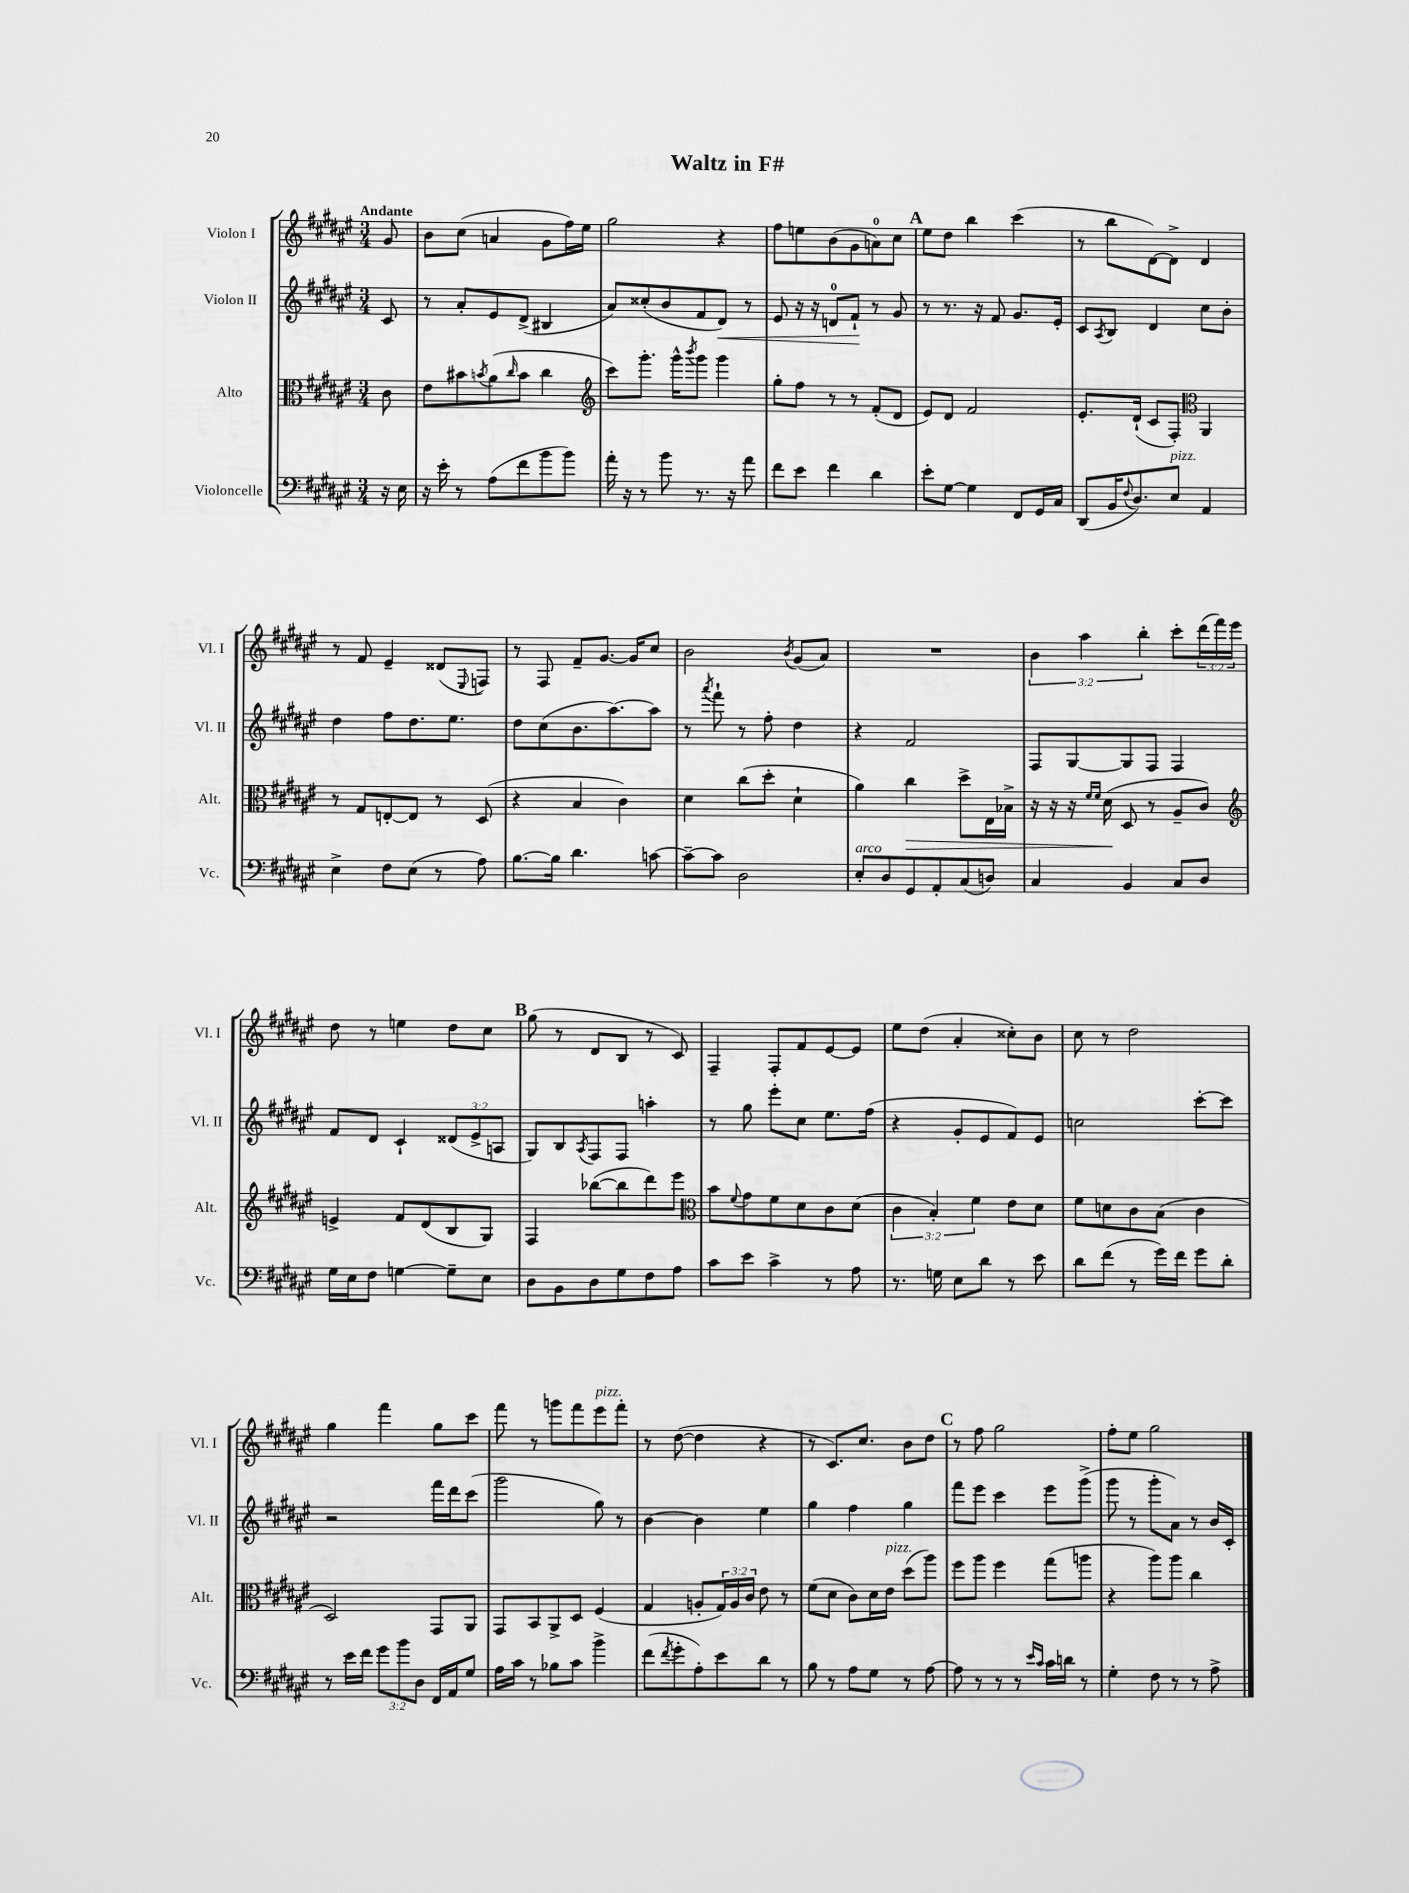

**kern	**kern	**dynam	**kern	**dynam	**kern
*part4	*part3	*part3	*part2	*part2	*part1
*staff4	*staff3	*staff3	*staff2	*staff2	*staff1
*I"Violoncelle	*I"Alto	*	*I"Violon II	*	*I"Violon I
*I'Vc.	*I'Alt.	*	*I'Vl. II	*	*I'Vl. I
*clefF4	*clefC3	*	*clefG2	*	*clefG2
*k[f#c#g#d#a#e#]	*k[f#c#g#d#a#e#]	*	*k[f#c#g#d#a#e#]	*	*k[f#c#g#d#a#e#]
*M3/4	*M3/4	*	*M3/4	*	*M3/4
=	=	=	=	=	=
!	!	!	!	!	!LO:TX:a:B:t=Andante
16r	8c#\	.	8c#/	.	8g#/
16E#\	.	.	.	.	.
=1	=1	=1	=1	=1	=1
16r	8e#\L	.	8r	.	8b\L
16e#'\	.	.	.	.	.
8r	8b#X\	.	8a#'/L	.	(8cc#\J
.	8qbn/	.	.	.	.
(8A#\L	(8a#\	.	8e#/	.	4an/
.	16qqcc#/	.	.	.	.
8f#\	8b\J	.	(8d#^/J	.	.
8b\	4cc#\	.	4B#X/	.	8g#\L
8b\J)	.	.	.	.	16ff#\L)
.	.	.	.	.	16ee#\JJ
=2	=2	=2	=2	=2	=2
*	*clefG2	*	*	*	*
16a#'\	8ccc#\L)	.	8a#/L)	.	2gg#\
16r	.	.	.	.	.
8r	8.ggg#'\J	.	(8cc##X'/	.	.
8b\	.	.	8b/	.	.
.	16ggg#^^\KL	.	.	.	.
.	8qbbb/	.	.	.	.
8.r	8ggg#\J	.	8f#/	.	.
!	!	!	!	!LO:HP:b	!
.	4ggg#\	.	8d#/J)	<	4r
16r	.	.	.	.	.
8a#\	.	.	8r	.	.
=3	=3	=3	=3	=3	=3
8f#\L	8gg#'\L	.	8e#/	.	8ff#\L
8e#\J	8ff#\J	.	16r	.	8een\
.	.	.	16r	.	.
4f#\	8r	.	8dn/L	.	(8b\
.	8r	.	8f#`/J	.	8g#\
4d#\	(8f#'/L	.	8r	[	8an\)
.	8d#/J	.	8g#/	.	8cc#\J
!!LO:REH:place=s1:t=A
=4	=4	=4	=4	=4	=4
8e#'\L	8e#/L)	.	8r	.	8ee#\L
[8G#\J	8d#/J	.	8.r	.	8dd#\J
4G#\]	2f#/	.	.	.	4bb\
.	.	.	16r	.	.
.	.	.	8f#/	.	.
8FF#/L	.	.	8.g#/L	.	(4ccc#\
16GG#/L	.	.	.	.	.
16C#/JJ	.	.	16e#'/Jk	.	.
=5	=5	=5	=5	=5	=5
(8DD#/L	8.e#'/L	.	8c#/L	.	8r
.	.	.	8qA#/	.	.
16BB/K	.	.	8B/J	.	8bb\L
8qqF#/	.	.	.	.	.
8.D#/)	(16d#`/Jk	.	.	.	.
.	8c#/L	.	4d#/	.	[8d#\)
!LO:TX:a:i:t=pizz.	!	!	!	!	!
8E#/J	8F#'/J)	.	.	.	8d#^\J]
*	*clefC3	*	*	*	*
4AA#/	4AA#/	.	8cc#\L	.	4d#/
.	.	.	8b'\J	.	.
!!LO:LB:g=z
=6	=6	=6	=6	=6	=6
4E#^\	8r	.	4dd#\	.	8r
.	8G#/L	.	.	.	8f#/
8F#\L	[8En'/	.	8ff#\L	.	4e#~/
(8E#\J	8E/J]	.	8.dd#\	.	.
8r	8r	.	.	.	(8d##X/L
.	.	.	8.ee#\J	.	.
.	.	.	.	.	8qqE#/
8A#\)	(8D#/	.	.	.	8Fn/J)
=7	=7	=7	=7	=7	=7
[8.B\L	4r	.	8dd#\L	.	8r
.	.	.	(8cc#\	.	8F#/
16B\Jk]	.	.	.	.	.
4.d#\	4B/	.	8.b\	.	8f#~/L
.	.	.	.	.	[8.g#/J
.	.	.	[8.aa#\)	.	.
.	4c#\)	.	.	.	.
.	.	.	.	.	16g#/KL]
[8cn\	.	.	8aa#\J]	.	8cc#/J
=8	=8	=8	=8	=8	=8
8c~\L_	4d#\	.	8r	.	2b\
.	.	.	8qaaa#/	.	.
8c\J]	.	.	8fff#`\	.	.
2D#\	(8cc#\L	.	8r	.	.
.	8dd#'\J	.	8ff#'\	.	.
.	.	.	.	.	8qb/
.	4d#`\	.	4dd#\	.	(8g#/L
.	.	.	.	.	8a#/J)
=9	=9	=9	=9	=9	=9
!LO:TX:a:i:t=arco	!	!	!	!	!
8E#'/L	4a#\)	.	4r	.	2.r
8D#/	.	.	.	.	.
!	!	!LO:HP:b	!	!	!
8GG#/	4cc#\	>	2f#/	.	.
8AA#'/	.	.	.	.	.
(8C#/	8dd#^\L	.	.	.	.
8Dn/J)	16E#\L	.	.	.	.
.	16B-X^\JJ	.	.	.	.
=10	=10	=10	=10	=10	=10
4C#/	16r	.	8F#/L	.	6b\
.	16r	.	.	.	.
.	16r	.	[8G#/	.	.
.	.	.	.	.	6aa#\
.	16qqf#/LL	.	.	.	.
.	16qqf#/JJ	.	.	.	.
.	(16d#\	.	.	.	.
4BB/	8D#/	]	8G#/]	.	.
.	.	.	.	.	6bb'\
.	8r	.	8F#/J	.	.
8C#/L	8A#~/L	.	4F#/	.	8ccc#'\L
8D#/J	8c#/J)	.	.	.	(24ddd#\L
.	.	.	.	.	24fff#\)
.	.	.	.	.	24eee#\JJ
!!LO:LB:g=z
=11	=11	=11	=11	=11	=11
*	*clefG2	*	*	*	*
16G#\LL	4en^/	.	8f#/L	.	8dd#\
16E#\J	.	.	.	.	.
8F#\J	.	.	8d#/J	.	8r
[4Gn\	8f#/L	.	4c#`/	.	4een\
.	(8d#/	.	.	.	.
8G~\L]	8B/	.	(12d##X/L	.	8dd#\L
.	.	.	12e#^/	.	.
8E#\J	8G#/J)	.	.	.	8cc#\J
.	.	.	12An/J	.	.
!!LO:REH:place=s1:t=B
=12	=12	=12	=12	=12	=12
8D#\L	4F#/	.	8G#/L)	.	(8gg#\
8BB\	.	.	8B/	.	8r
.	.	.	8qA#/	.	.
8D#\	([8bb-X\L	.	8F#/	.	8d#/L
8G#\	8bb-\]	.	8F#/J	.	8B/J
8F#\	8ddd#\)	.	4aan'\	.	8r
8A#\J	8eee#\J	.	.	.	8c#/)
=13	=13	=13	=13	=13	=13
*	*clefC3	*	*	*	*
8c#\L	8b\L	.	8r	.	4F#~/
.	8qqf#/	.	.	.	.
8e#\J	8g#\	.	8gg#\	.	.
4c#^\	8f#\	.	8eee#'\L	.	8F#'/L
.	8d#\	.	8cc#\J	.	8f#/
8r	8c#\	.	8.ee#\L	.	[8e#/
8A#\	(8d#\J	.	.	.	8e#/J]
.	.	.	(16ff#\Jk	.	.
=14	=14	=14	=14	=14	=14
8.r	6c#\	.	4r	.	8ee#\L
.	.	.	.	.	(8dd#\J
.	6B'/)	.	.	.	.
16Gn\	.	.	.	.	.
8E#\L	.	.	8g#'/L	.	4a#'/
.	6f#\	.	.	.	.
8d#\J	.	.	8e#/	.	.
8r	8e#\L	.	8f#/)	.	8cc##X'\L)
8e#\	8d#\J	.	8e#/J	.	8b\J
=15	=15	=15	=15	=15	=15
8d#\L	8f#\L	.	2ccn\	.	8cc#\
(8f#\J	8dn\	.	.	.	8r
8r	8c#\	.	.	.	2dd#\
16g#\LL)	(8B\J	.	.	.	.
16f#\JJ	.	.	.	.	.
8g#\L	4c#\	.	[8ccc#'\L	.	.
8d#'\J	.	.	8ccc#\J]	.	.
!!LO:LB:g=z
=16	=16	=16	=16	=16	=16
8r	2D#/)	.	2r	.	4gg#\
16e#\LL	.	.	.	.	.
16f#\JJ	.	.	.	.	.
12g#\L	.	.	.	.	4fff#\
12b\	.	.	.	.	.
12D#\J	.	.	.	.	.
16FF#/LL	8GG#/L	.	16fff#\LL	.	8gg#\L
16AA#/J	.	.	16ddd#\J	.	.
8G#/J	8AA#/J	.	(8ccc#\J	.	8ccc#\J
=17	=17	=17	=17	=17	=17
16A#\LL	8GG#/L	.	2ggg#\	.	8fff#\
16c#\JJ	.	.	.	.	.
8r	8BB/	.	.	.	8r
8B-X\L	8AA#^/	.	.	.	8gggn\L
8c#\J	8D#/J	.	.	.	8fff#\
!	!	!	!	!	!LO:TX:a:i:t=pizz.
4b^\	(4F#/	.	8gg#\)	.	8eee#\
.	.	.	8r	.	8fff#'\J
=18	=18	=18	=18	=18	=18
(8f#\L	4G#/	.	[4b\	.	8r
8qf#/	.	.	.	.	.
8g#'\	.	.	.	.	([8dd#\
8A#'\)	8An'/L	.	4b\]	.	4dd#\]
8e#\	24G#/L)	.	.	.	.
.	24A/	.	.	.	.
.	24c#/JJ	.	.	.	.
8d#\J	8e#\	.	4ee#\	.	4r
8r	8r	.	.	.	.
=19	=19	=19	=19	=19	=19
8B\	(8f#\L	.	4gg#\	.	8r
8r	8d#\J	.	.	.	8.c#/L)
8A#\L	8c#\L)	.	4ff#\	.	.
.	.	.	.	.	8.cc#/J
8G#\J	16d#\L	.	.	.	.
!	!LO:TX:a:i:t=pizz.	!	!	!	!
.	16e#\JJ	.	.	.	.
8r	(8dd#\L	.	4gg#\	.	8b\L
[8A#\	8aa#\J)	.	.	.	8dd#\J
!!LO:REH:place=s1:t=C
=20	=20	=20	=20	=20	=20
8A#\]	8ff#\L	.	8fff#\L	.	8r
8r	8aa#\J	.	8eee#\J	.	8ff#\
8r	4ff#\	.	4ccc#\	.	2gg#\
8r	.	.	.	.	.
16qqe#/LL	.	.	.	.	.
16qqc#/JJ	.	.	.	.	.
16c#\LL	(8gg#\L	.	8eee#\L	.	.
16dn\JJ	.	.	.	.	.
8r	8aan\J	.	(8ggg#^\J	.	.
=21	=21	=21	=21	=21	=21
4G#'\	4r	.	8ggg#\	.	8ff#'\L
.	.	.	8r	.	8ee#\J
8F#\	8aa#\L)	.	8ggg#'\L	.	2gg#\
8r	8aa#\J	.	8a#\J)	.	.
8r	4cc#\	.	8r	.	.
8A#^\	.	.	16b/LL	.	.
.	.	.	16c#'/JJ	.	.
==	==	==	==	==	==
*-	*-	*-	*-	*-	*-
